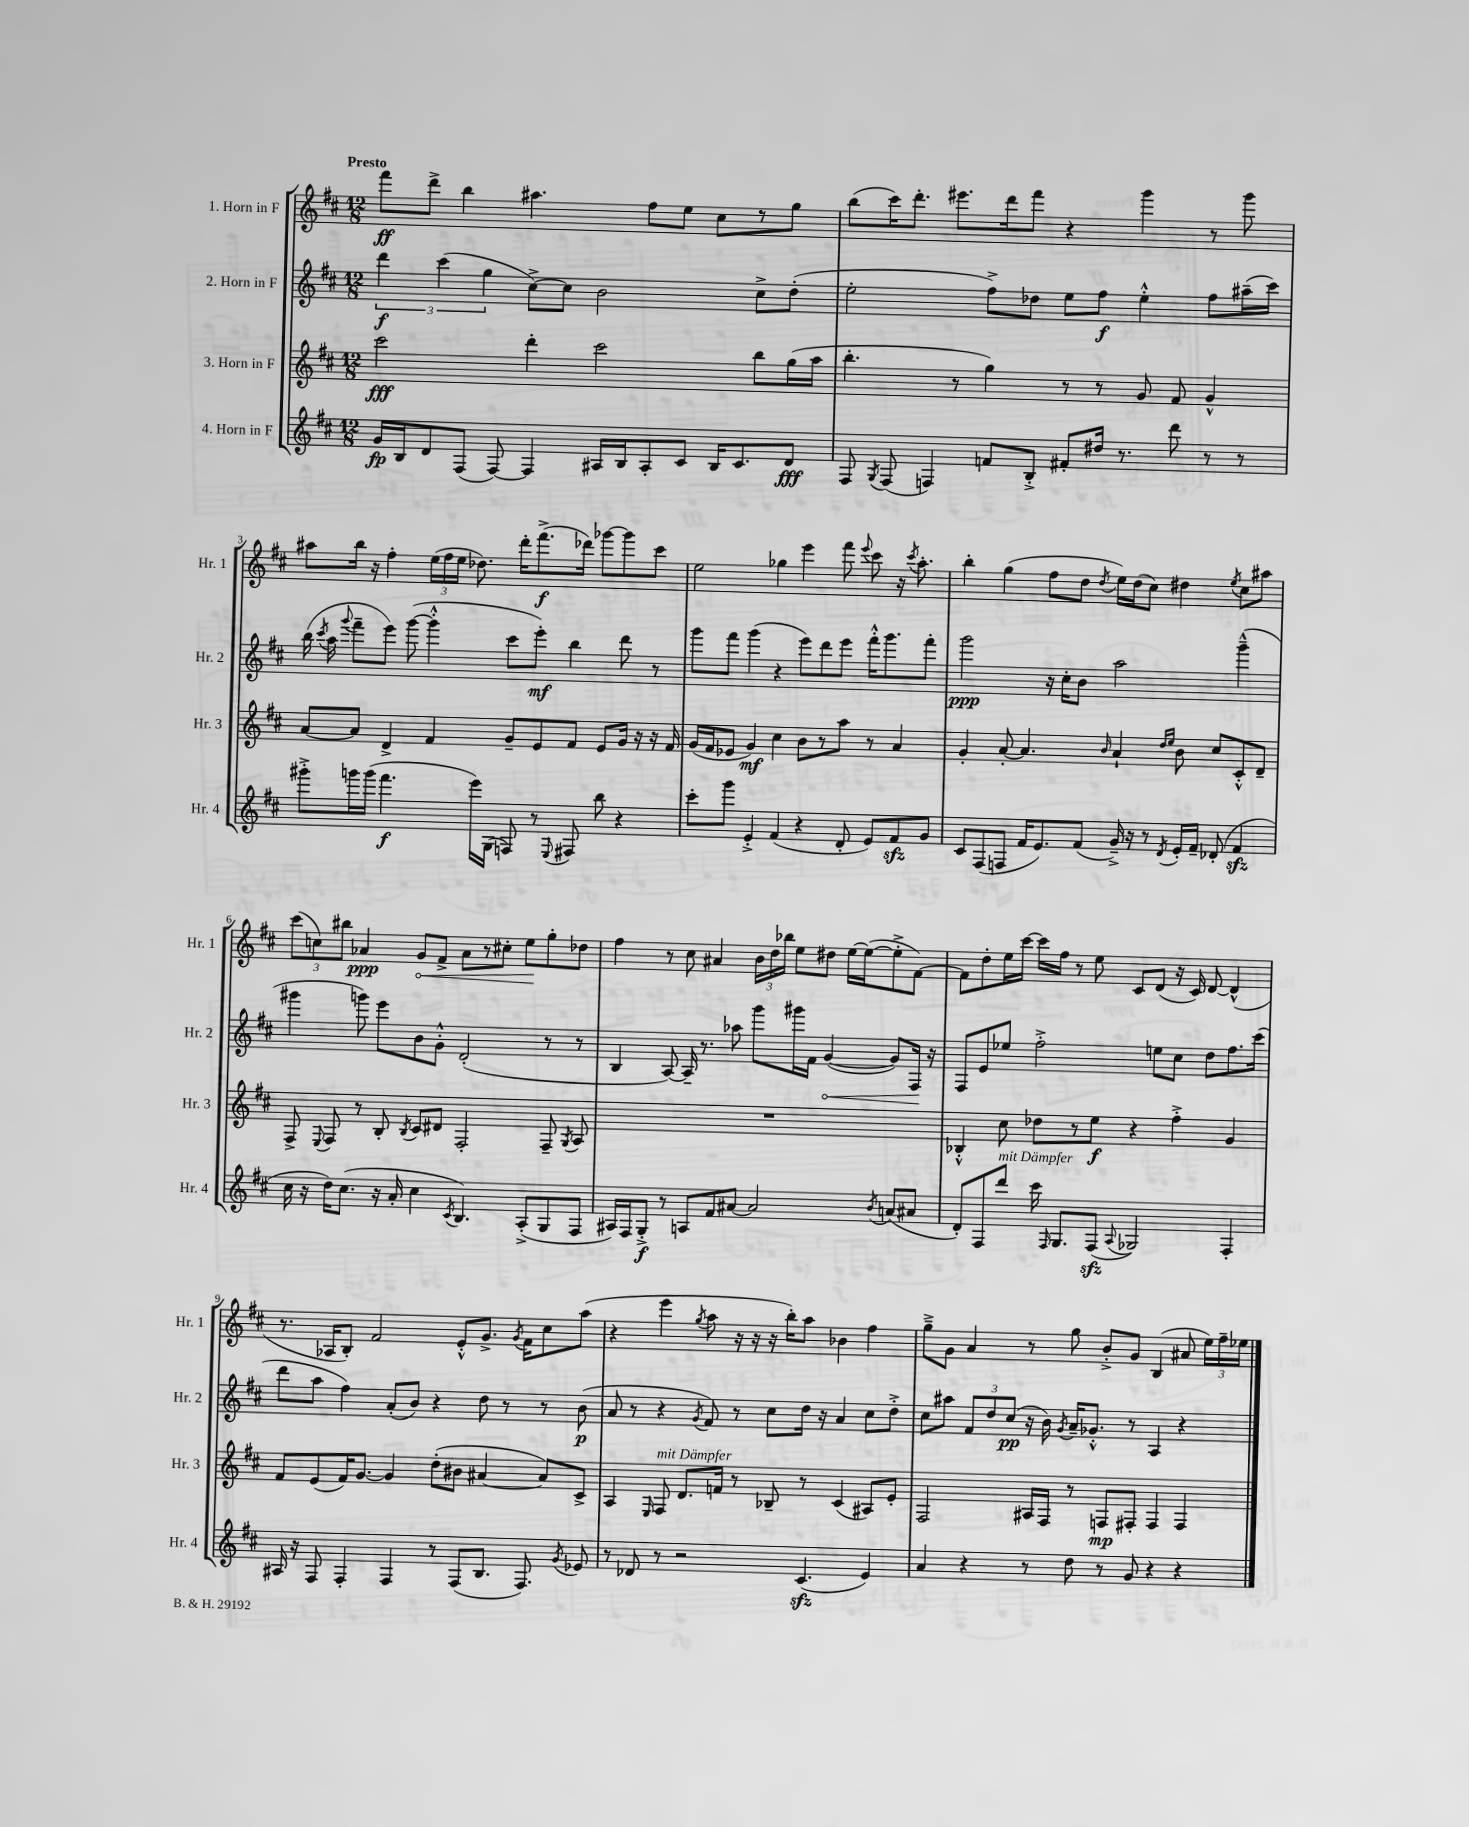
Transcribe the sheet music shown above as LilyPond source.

<<
\new StaffGroup <<
\new Staff = "s0" \with { instrumentName = "1. Horn in F" shortInstrumentName = "Hr. 1" } {
    \clef treble \key d \major \numericTimeSignature \time 12/8 \tempo "Presto"
    \autoBeamOff fis'''8[\ff d'''8]-> b''4 ais''4. fis''8[ e''8] cis''8[ r8 g''8] |
    b''8[( cis'''16) d'''8.]-. eis'''8.[ d'''16 fis'''8] r4 g'''4 r8 g'''8 |
    ais''8[ b''16] r16 fis''4-. \tuplet 3/2 { e''16[( fis''16 e''16] } des''8.) d'''16[-. fis'''8.->\f( des'''16]) ges'''8[~ ges'''8 cis'''8] |
    e''2 ges''4 e'''4 fis'''8 \appoggiatura { e'''8 } cis'''8 r16 \acciaccatura { cis'''8 } a''8.-. |
    b''4-. g''4( fis''8[ d''8] \acciaccatura { d''8 } e''16[) d''16( cis''8]) dis''4 \acciaccatura { e''8 } cis''8[ ais''8] |
    \tuplet 3/2 { cis'''8[( c''8) bis''8] } aes'4\ppp \once \override Hairpin.circled-tip = ##t g'8[\< fis'8]-> aes'8[ r8 cis''8]-. e''8[\! g''8-. des''8] |
    fis''4 r8 cis''8 ais'4 \tuplet 3/2 { b'16[ d''16 bes''16] } e''8[ dis''8] e''16[~ e''16~( e''8-.-> fis'8]~) |
    fis'8[ d''8-. e''16 cis'''16]~ cis'''16[ fis''16] r8 e''8 cis'8[ d'8]( r16 cis'16) d'8~ d'4-^( |
    r8. aes16[ b8]-.) fis'2 e'8[-.-^ g'8.]-> \acciaccatura { g'8 } fis'16[ cis''8 a''8]( |
    r4 e'''4 \acciaccatura { g''8 } a''8 r16 r16 r16 b''16[-.) a''8] bes'4 fis''4 |
    g''8[---> g'8] a'4 r8 g''8 b'8[-.-> g'8] b4( ais'8 \tuplet 3/2 { e''16[) fis''16-- ees''16] } \bar "|." |
}
\new Staff = "s1" \with { instrumentName = "2. Horn in F" shortInstrumentName = "Hr. 2" } {
    \clef treble \key d \major \numericTimeSignature \time 12/8
    \autoBeamOff \tuplet 3/2 { d'''4\f cis'''4( g''4 } cis''8[~->) cis''8] b'2 cis''8[-> d''8]-.( |
    e''2-. fis''8[->) des''8] e''8[ fis''8]\f e''4-.-^ fis''8[ ais''16--( cis'''16]) |
    b''16( \acciaccatura { cis'''8 } a''16 \appoggiatura { g'''8 } fis'''8[-- e'''8]) g'''8~( g'''4-.-^ cis'''8[ e'''8]-.\mf) b''4 d'''8 r8 |
    g'''8[ fis'''8] g'''4( r4 e'''8[) d'''8 e'''8] fis'''16[-.-^ g'''8. fis'''8]-. |
    g'''2\ppp r16 cis''16[-. b'8] a''2 g'''4---^( |
    gis'''4 g'''8) e'''8[ b'8 g'8]-.-^ d'2-.( r8 r8 |
    b4 a8~) a16-- r8. aes''8 g'''8[ gis'''16 fis'16] \once \override Hairpin.circled-tip = ##t g'4~\<( g'8[) fis16]\! r16 |
    fis8[ e'8 ees''8] fis''2-.-> e''8[ cis''8] d''8[ fis''8. cis'''16]( |
    d'''8[ a''8] fis''4) a'8[-.( b'8]) r4 d''8 r8 r8 b'8\p( |
    a'8 r8 r4 \acciaccatura { g'8 } fis'8) r8 cis''8[ d''16] r16 a'4 cis''8[ d''8]-.-> |
    cis''8[ ais''8] \tuplet 3/2 { fis'8[ d''8 cis''8]\pp( } r16 b'16) \acciaccatura { g'8 } a'16[-- ges'8.]-.-^ r8 a4 r4 \bar "|." |
}
\new Staff = "s2" \with { instrumentName = "3. Horn in F" shortInstrumentName = "Hr. 3" } {
    \clef treble \key d \major \numericTimeSignature \time 12/8
    \autoBeamOff cis'''2\fff d'''4-. cis'''2 b''8[ g''16( a''16] |
    b''4.-. r8 g''4) r8 r8 g'8 fis'8 g'4-^ |
    a'8[~ a'8] d'4-> fis'4 g'8[-- e'8 fis'8] e'8[ g'16] r16 r16 fis'16 |
    g'16[( fis'16 ees'8] g'4\mf) cis''4 b'8[ r8 a''8] r8 a'4 |
    g'4-. a'8~-. a'4. \grace { b'16 } a'4-! \grace { d''16[ e''16] } b'8 cis''8[ cis'8-.-^ d'8]-- |
    fis8-> \appoggiatura { e8 } fis8 r8 b8-. \acciaccatura { b8 } cis'8[ dis'8] fis2-. fis8-- \acciaccatura { g8 } a8 |
    R1. |
    bes4-.-^ cis''8 des''8[ r8 e''8]\f r4 fis''4-.-> g'4 |
    fis'8[ e'8( fis'16) g'8.]~ g'4 d''8[-.( bis'8] ais'4~ ais'8[) cis'8]-> |
    a4 \grace { e16 } fis8^\markup { \italic "mit Dämpfer" } d'8.[ f'16] r8 bes8-- r8 cis'4( ais8[) e'8]-. |
    fis2 ais16[ fis16] r8 f8[\mp fis8]-. fis4 fis4 \bar "|." |
}
\new Staff = "s3" \with { instrumentName = "4. Horn in F" shortInstrumentName = "Hr. 4" } {
    \clef treble \key d \major \numericTimeSignature \time 12/8
    \autoBeamOff g'16[\fp b16 d'8 fis8]( fis8~) fis4 ais16[ b16 ais8-. cis'8] b16[ cis'8. d'8]\fff |
    fis8 \acciaccatura { g8 } fis8( f4) f'8[ b8]-.-> fis'8[-. dis''16] r8. d'''8 r8 r8 |
    gis'''8[-.-> g'''16 g'''16]( fis'''4.\f e'''16[) g16]( f8) r8 \appoggiatura { e8 } fis8 b''8 r4 |
    cis'''8[-. g'''8] e'4-.-> fis'4( r4 d'8-. e'8[) fis'8\sfz g'8] |
    cis'8[ fis8( f8] fis'16[ e'8.) fis'8]( g'16--->) r16 r8 \acciaccatura { d'8 } e'16[-. fis'16]-- des'8-.( fis'4\sfz |
    cis''16 r16 d''16[) cis''8.]( r16 a'16-. cis''4 \acciaccatura { cis'8 } b4.) a8[-.->( g8 fis8] |
    ais16[) fis16 g8]-.->\f r8 a8[ fis'8 ais'8]~ ais'2 \acciaccatura { b'8 } a'8[( ais'8] |
    d'8[-.) fis8 d'''8]^\markup { \italic "mit Dämpfer" } cis'''16 \grace { fis16 } g8.[ fis8]\sfz( \appoggiatura { a8 } ges2) fis4-. |
    ais16 r16 fis8 fis4-. fis4 r8 fis8[( b8.] fis8.) \acciaccatura { g'8 } ees'8 |
    r8 des'8 r8 r2 cis'4.\sfz( e'4) |
    a'4 r4 r8 d''8 r8 g'8 r4 r4 \bar "|." |
}
>>
>>
